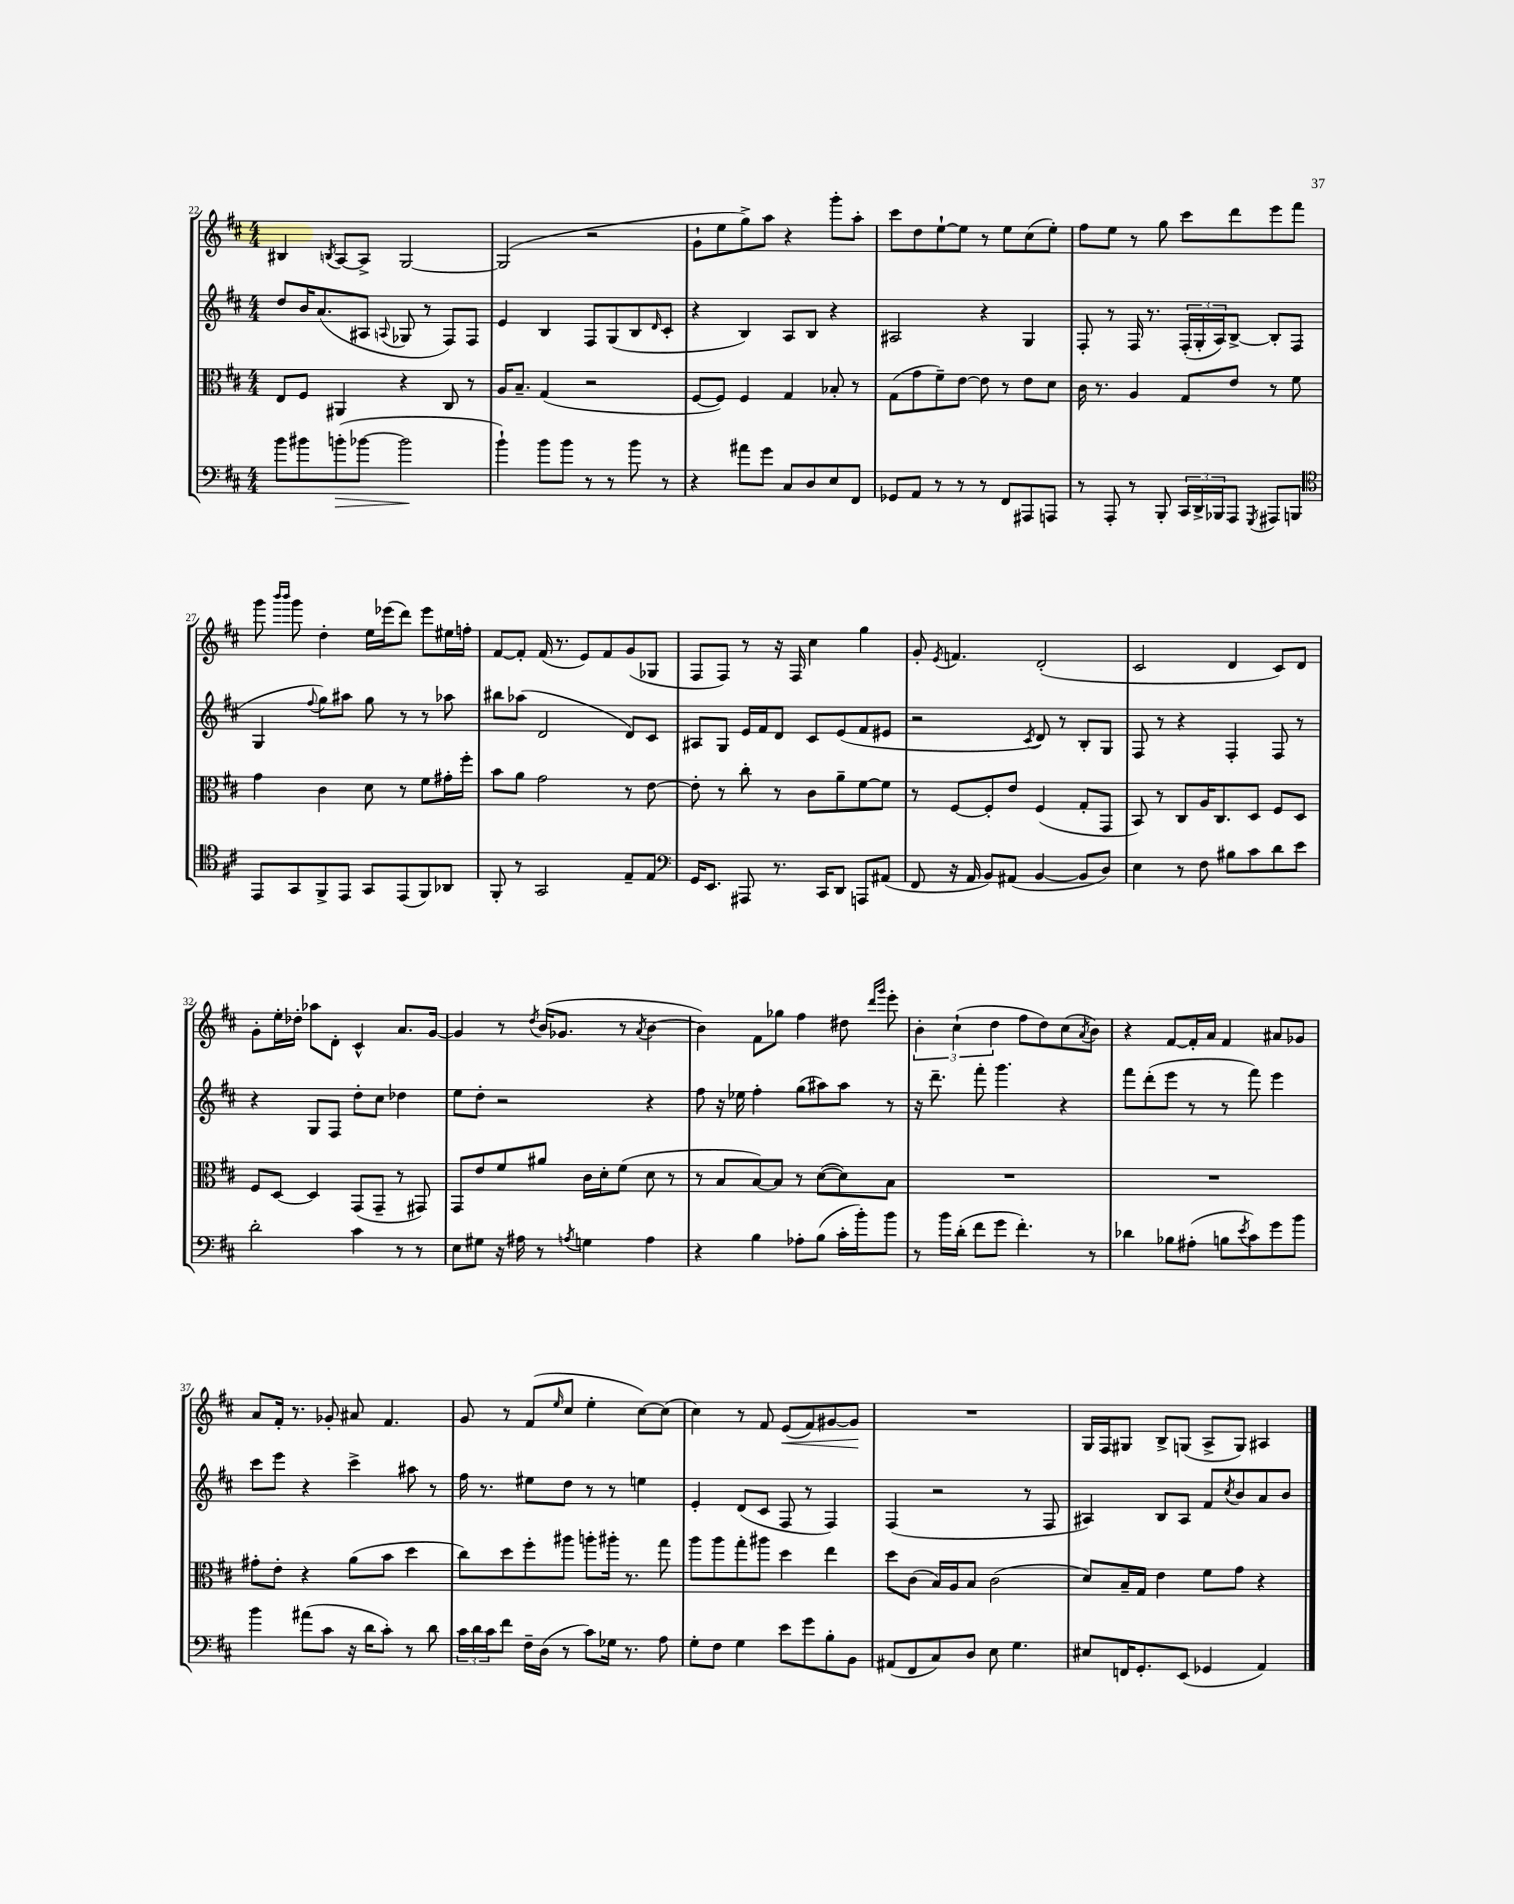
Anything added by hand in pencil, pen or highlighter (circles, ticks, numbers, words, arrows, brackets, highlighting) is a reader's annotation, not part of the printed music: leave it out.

**kern	**kern	**kern	**kern
*staff4	*staff3	*staff2	*staff1
*clefF4	*clefC3	*clefG2	*clefG2
*k[f#c#]	*k[f#c#]	*k[f#c#]	*k[f#c#]
*M4/4	*M4/4	*M4/4	*M4/4
8b	8E	8dd	4B#
8b#	8F#	16b	.
.	.	(8.a	.
.	.	.	8qB
(8b'	4AA#	.	[8A
[8b-	.	8A#	8A^]
.	.	8qqA	.
2b-]	4r	8G-	[2G
.	.	8r	.
.	8C#	8F#)	.
.	8r	8F#	.
=	=	=	=
4b`)	16A	4e	(2G]
.	8.B~	.	.
8b	(4G	4B	.
8b	.	.	.
8r	2r	8F#	2r
8r	.	(8G	.
8b	.	8B	.
.	.	16qqd	.
8r	.	8c#'	.
=	=	=	=
4r	[8F#	4r	8g`
.	8F#])	.	8ee
8a#	4F#	4B)	8gg^)
8g	.	.	8aa
8C#	4G	8A	4r
8D	.	8B	.
8E	8B-'	4r	8ggg'
8FF#	8r	.	8aa'
=	=	=	=
8GG-	(8G	2A#	8ccc#
8AA	8g	.	8dd
8r	8f#~)	.	[8ee`
8r	[8e	.	8ee]
8r	8e]	4r	8r
8FF#	8r	.	8ee
8AAA#	8e	4G	(8cc#
8AAA	8d	.	8ee')
=	=	=	=
8r	16c#	8F#'	8ff#
.	8.r	.	.
8AAA'	.	8r	8ee
8r	4A	16F#	8r
.	.	8.r	.
8BBB'	.	.	8gg
24CC#	8G	(24F#'	8ccc#
24DD^	.	24G'	.
24BBB-	.	24A)	.
8AAA	8e	[8B^	8ddd
8qGGG	.	.	.
8AAA#	8r	8B']	8eee
8BBB	8f#	(8F#	8fff#
=	=	=	=
*clefC4	*	*	*
8EE	4g	4G	8ggg
.	.	.	16qqbbb
.	.	.	16qqbbb
8GG	.	.	8ggg
.	.	8qqff#	.
8FF#^	4c#	8gg)	4dd'
8EE	.	8aa#	.
8GG	8d	8gg	16ee
.	.	.	(16eee-
(8EE	8r	8r	8ddd)
8FF#)	8f#	8r	8eee-
8AA-	16g#'	8aa-	16ee#
.	16ff#'	.	16ff'
=	=	=	=
8FF#'	8b	8bb#	[8f#
8r	8a	(8aa-	8f#']
2GG	2g	2d	(16f#
.	.	.	8.r
.	.	.	8e)
.	.	.	8f#
8E~	8r	8d)	(8g
8E	[8e	8c#	8G-
=	=	=	=
*clefF4	*	*	*
16GG	8e']	8A#	8F#
8.EE	.	.	.
.	8r	8G	8F#)
8AAA#	8cc#'	16e	8r
.	.	16f#	.
8.r	8r	8d	16r
.	.	.	16F#
.	8c#	8c#	4cc#
16CC#	.	.	.
8DD	8a~	(8e	.
8AAA	[8f#	8f#	4gg
(8AA#	8f#]	8e#	.
=	=	=	=
8FF#	8r	2r	8g'
.	.	.	8qe
16r	[8F#	.	4.f
16AA	.	.	.
8BB)	8F#']	.	.
(8AA#	8e	.	.
.	.	8qc#	.
[4BB	(4F#	8d)	(2d'
.	.	8r	.
8BB]	8G'	8B'	.
8D)	8GG	8G	.
=	=	=	=
4E	8BB)	8F#	2c#
.	8r	8r	.
8r	8C#	4r	.
8F#	16A	.	.
.	8.C#	.	.
8B#	.	4F#'	4d
8c#	8D	.	.
8d	8F#	8F#	8c#)
8e	8D	8r	8d
=	=	=	=
2d'	8F#	4r	8g'
.	[8D	.	16ee'
.	.	.	16dd-'
.	4D]	8G	8aa-
.	.	8F#	8d'
4c#	(8GG	8dd'	4c#^^
.	8GG~	8cc#	.
8r	8r	4dd-	8.a
8r	8GG#)	.	.
.	.	.	[16g
=	=	=	=
8E	8GG	8ee	4g]
8G#	8e	8dd'	.
16r	8f#	2r	8r
16A#	.	.	.
.	.	.	8qdd
8r	8a#	.	(16b
.	.	.	8.g-
8qA	.	.	.
4G	16c#	.	.
.	16d'	.	.
.	(8f#	.	8r
.	.	.	8qa
4A	8d	4r	[4b
.	8r	.	.
=	=	=	=
4r	8r	8ff#	4b])
.	8B	16r	.
.	.	16ee-	.
4B	[8B)	4ff#'	8f#
.	8B]	.	8gg-
8A-'	8r	(8gg	4ff#
(8B	([8d	8aa#)	.
16c#'	8d])	8aa#	8dd#
16b')	.	.	.
.	.	.	16qqddd
.	.	.	16qqggg
8b	8B	8r	8eee'
=	=	=	=
8r	1r	16r	6b'
.	.	8.ddd~	.
16b	.	.	.
.	.	.	(6cc#`
(16d'	.	.	.
8f#	.	8fff#'	.
.	.	.	6dd
8g	.	4.ggg	.
4.f#')	.	.	8ff#
.	.	.	8dd)
.	.	4r	(8cc#
.	.	.	8qa
8r	.	.	8b)
=	=	=	=
4d-	1r	8fff#	4r
.	.	(8ddd'	.
8B-	.	8eee	[8f#
(8A#'	.	8r	16f#']
.	.	.	16a
8B	.	8r	4f#
8qe	.	.	.
8c#)	.	8fff#)	.
8g	.	4eee	8a#
8b	.	.	8g-
=	=	=	=
4b	8g#'	8ccc#	8a
.	8e'	8eee	16f#'
.	.	.	8.r
(8a#	4r	4r	.
8c#	.	.	8g-'
16r	(8a	4ccc#^	8a#
16d	.	.	.
8c#')	8b	.	4.f#
8r	4dd	8aa#	.
8d	.	8r	.
=	=	=	=
24c#	8cc#)	16ff#	8g
24d	.	.	.
.	.	8.r	.
24c#	.	.	.
8f#	8dd	.	8r
16F#~	8ff#'	8ee#	(8f#
(16D	.	.	.
.	.	.	16qqee
8r	8aa#	8dd	8cc#
8c#)	8aa'	8r	4ee'
16G-	16aa#'	8r	.
8.r	8.r	.	.
.	.	4ee	[8cc#)
8A	8gg	.	(8cc#]
=	=	=	=
8G'	8aa	4e'	4cc#)
8F#	8aa	.	.
4G	8gg'	(8d	8r
.	8aa#	8c#	8f#
8e	4dd	8F#	(8e
8g	.	8r	8f#)
8B'	4ee	4F#)	[8g#
8BB	.	.	8g#]
=	=	=	=
(8AA#	8dd	(4F#	1r
8FF#	(8c#	.	.
8C#)	16B)	2r	.
.	16A	.	.
8D	8B	.	.
8E	(2c#	.	.
4.G	.	.	.
.	.	8r	.
.	.	8F#	.
=	=	=	=
8E#	8d)	4A#)	16G
.	.	.	16F#
16FF	16B~	.	8G#
8.GG'	16G	.	.
.	4e	8B	8B^
(8EE	.	8A#	(8G
4GG-	8f#	8f#	8A^
.	.	8qcc#	.
.	8g	8b	8G)
4AA)	4r	8a	4A#
.	.	8b	.
==	==	==	==
*-	*-	*-	*-
